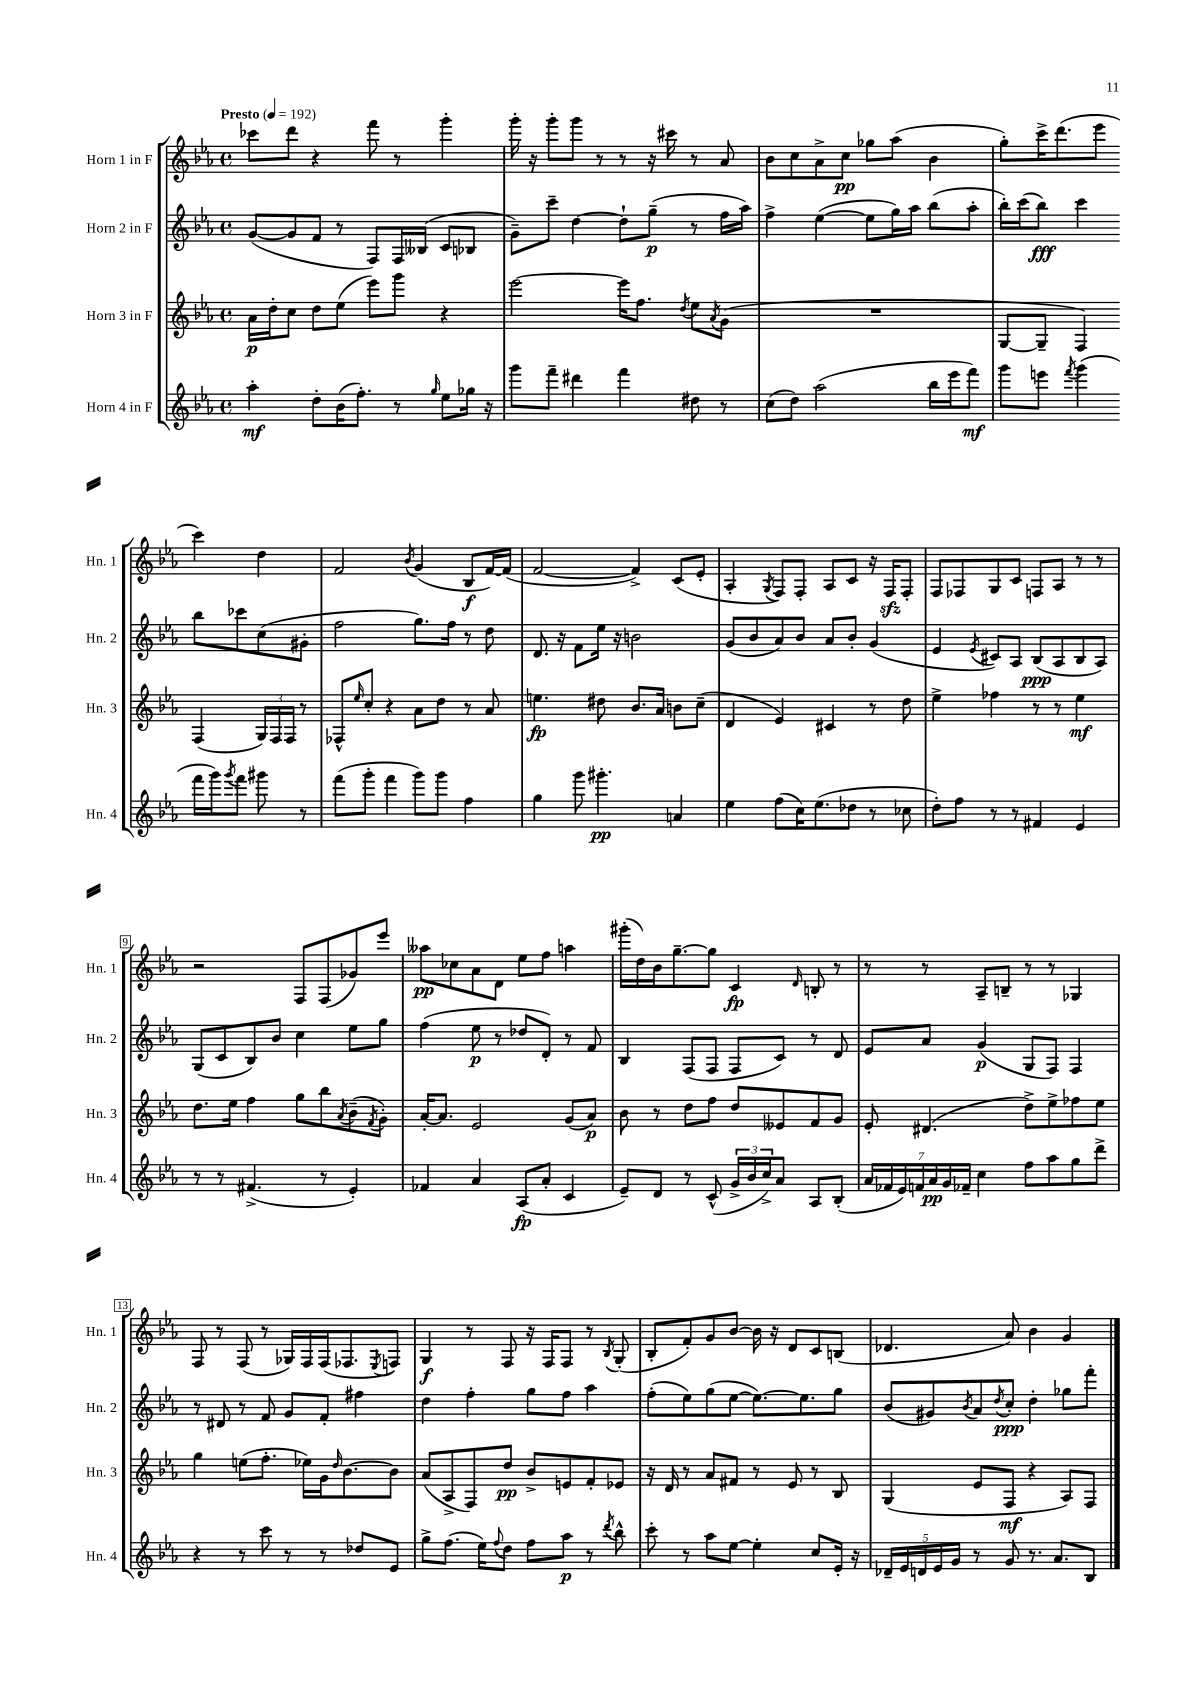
<<
\new StaffGroup <<
\new Staff = "s0" \with { instrumentName = "Horn 1 in F" shortInstrumentName = "Hn. 1" } {
    \clef treble \key ees \major \defaultTimeSignature \time 4/4 \tempo "Presto" 4 = 192
    ces'''8 d'''8 r4 f'''8 r8 g'''4-. |
    g'''16-. r16 g'''8-. g'''8 r8 r8 r16 cis'''16 r8 aes'8 |
    bes'8 c''8 aes'8-> c''8\pp ges''8 aes''8( bes'4 |
    g''8-.) c'''16-> d'''8.( ees'''8 c'''4) d''4 |
    f'2 \acciaccatura { bes'8 } g'4( bes8\f f'16~) f'16( |
    f'2~ f'4->) c'8( ees'8-. |
    aes4-. \acciaccatura { g8 } f8) f8-. aes8 c'8 r16 f16\sfz f8-. |
    f8 fes8 g8 c'8 f8 aes8 r8 r8 |
    r2 f8 f8( ges'8) ees'''8 |
    aeses''8\pp ces''8 aes'8 d'8 ees''8 f''8 a''4 |
    gis'''16-.( d''16) bes'16 g''8.~-- g''8 c'4\fp \grace { d'16 } b8-. r8 |
    r8 r8 aes8-- b8-- r8 r8 ges4 |
    f8 r8 f8( r8 ges16) f16 f16( fes8. \acciaccatura { ees8 } f8) |
    g4\f r8 f8 r16 f16 f8 r8 \acciaccatura { bes8 } g8-.( |
    bes8-. f'8-.) g'8 bes'8~ bes'16 r16 d'8 c'8 b8( |
    des'4. aes'8) bes'4 g'4 \bar "|." |
}
\new Staff = "s1" \with { instrumentName = "Horn 2 in F" shortInstrumentName = "Hn. 2" } {
    \clef treble \key ees \major \defaultTimeSignature \time 4/4
    g'8~( g'8 f'8 r8 f8) f16 beses16( c'8 bes8 |
    g'8--) c'''8-- d''4~ d''8-! g''8--\p( r8 f''16 aes''16) |
    f''4-> ees''4~( ees''8 g''16) aes''16 bes''8( aes''8-. |
    bes''16-.) c'''16( bes''8\fff) c'''4 bes''8 ces'''8 c''8( gis'8-. |
    f''2 g''8.) f''16 r8 d''8 |
    d'8. r16 f'8 ees''16 r16 b'2 |
    g'8( bes'8 aes'8) bes'8 aes'8 bes'8-. g'4( |
    ees'4 \acciaccatura { ees'8 } cis'8) aes8 bes8\ppp( aes8 bes8 aes8) |
    g8( c'8 bes8) bes'8 c''4 ees''8 g''8 |
    f''4( ees''8\p r8 des''8 d'8-.) r8 f'8 |
    bes4 f8( f8 f8 c'8) r8 d'8 |
    ees'8 aes'8 g'4\p( g8 f8) f4 |
    r8 dis'8 r8 f'8 g'8 f'8-. fis''4 |
    d''4 f''4-. g''8 f''8 aes''4 |
    f''8-.( ees''8) g''8( ees''8~ ees''8.~) ees''8. g''8 |
    bes'8( gis'8) \acciaccatura { bes'8 } aes'8 \acciaccatura { d''8 } c''8-.\ppp d''4-. ges''8 f'''8-. \bar "|." |
}
\new Staff = "s2" \with { instrumentName = "Horn 3 in F" shortInstrumentName = "Hn. 3" } {
    \clef treble \key ees \major \defaultTimeSignature \time 4/4
    aes'16\p d''16-. c''8 d''8 ees''8( ees'''8) g'''8 r4 |
    ees'''2~ ees'''16 f''8. \acciaccatura { d''8 } ees''8 \acciaccatura { aes'8 } g'8( |
    R1 |
    g8~ g8-- f4) f4( \tuplet 3/2 { g16) f16 f16 } r8 |
    fes8-^ \grace { ees''16 } c''8-. r4 aes'8 d''8 r8 aes'8 |
    e''4.\fp dis''8 bes'8. aes'16 b'8 c''8--( |
    d'4 ees'4) cis'4 r8 d''8 |
    ees''4-> fes''4 r8 r8 ees''4\mf |
    d''8. ees''16 f''4 g''8 bes''8 \acciaccatura { aes'8 } bes'8--( \acciaccatura { f'8 } g'8-.) |
    aes'16~-. aes'8. ees'2 g'8( aes'8\p) |
    bes'8 r8 d''8 f''8 d''8 eeses'8 f'8 g'8 |
    ees'8-. dis'4.( d''8->) ees''8-> fes''8 ees''8 |
    g''4 e''8( f''8.-. ees''16) g'16 \grace { d''16 } bes'8.~ bes'8 |
    aes'8( aes8-> f8) d''8\pp bes'8-> e'8 f'8-. ees'8 |
    r16 d'16 r8 aes'8 fis'8 r8 ees'8 r8 bes8 |
    g4( ees'8 f8\mf r4 aes8) f8 \bar "|." |
}
\new Staff = "s3" \with { instrumentName = "Horn 4 in F" shortInstrumentName = "Hn. 4" } {
    \clef treble \key ees \major \defaultTimeSignature \time 4/4
    aes''4-.\mf d''8-. bes'16( f''8.-.) r8 \grace { g''16 } ees''8 ges''16 r16 |
    g'''8 f'''8-- dis'''4 f'''4 dis''8 r8 |
    c''8( d''8) aes''2( bes''16 ees'''16 f'''8\mf) |
    g'''8 e'''8 \acciaccatura { f'''8 } g'''4( f'''16 g'''16) \acciaccatura { g'''8 } f'''8 gis'''8 r8 |
    f'''8( g'''8-. f'''4 g'''8) g'''8 f''4 |
    g''4 g'''8 gis'''4.-.\pp a'4 |
    ees''4 f''8( c''16) ees''8.( des''8 r8 ces''8 |
    d''8-.) f''8 r8 r8 fis'4 ees'4 |
    r8 r8 fis'4.->( r8 ees'4-.) |
    fes'4 aes'4 aes8\fp( aes'8-. c'4 |
    ees'8--) d'8 r8 c'8-^( \tuplet 3/2 { g'16-> bes'16 c''16->) } aes'8 aes8 bes8-.( |
    \tuplet 7/4 { aes'16 fes'16 ees'16) f'16 aes'16\pp g'16 fes'16-- } c''4 f''8 aes''8 g''8 d'''8-> |
    r4 r8 c'''8 r8 r8 des''8 ees'8 |
    g''8-> f''8.( ees''16) \appoggiatura { f''8 } d''8 f''8 aes''8\p r8 \acciaccatura { d'''8 } bes''8-^ |
    c'''8-. r8 aes''8 ees''8~ ees''4-. c''8 ees'16-. r16 |
    \tuplet 5/4 { des'16-- ees'16 d'16 ees'16 g'16 } r8 g'8 r8. aes'8. bes8 \bar "|." |
}
>>
>>
\layout { \context { \Score \override BarNumber.stencil = #(make-stencil-boxer 0.1 0.3 ly:text-interface::print) } }
